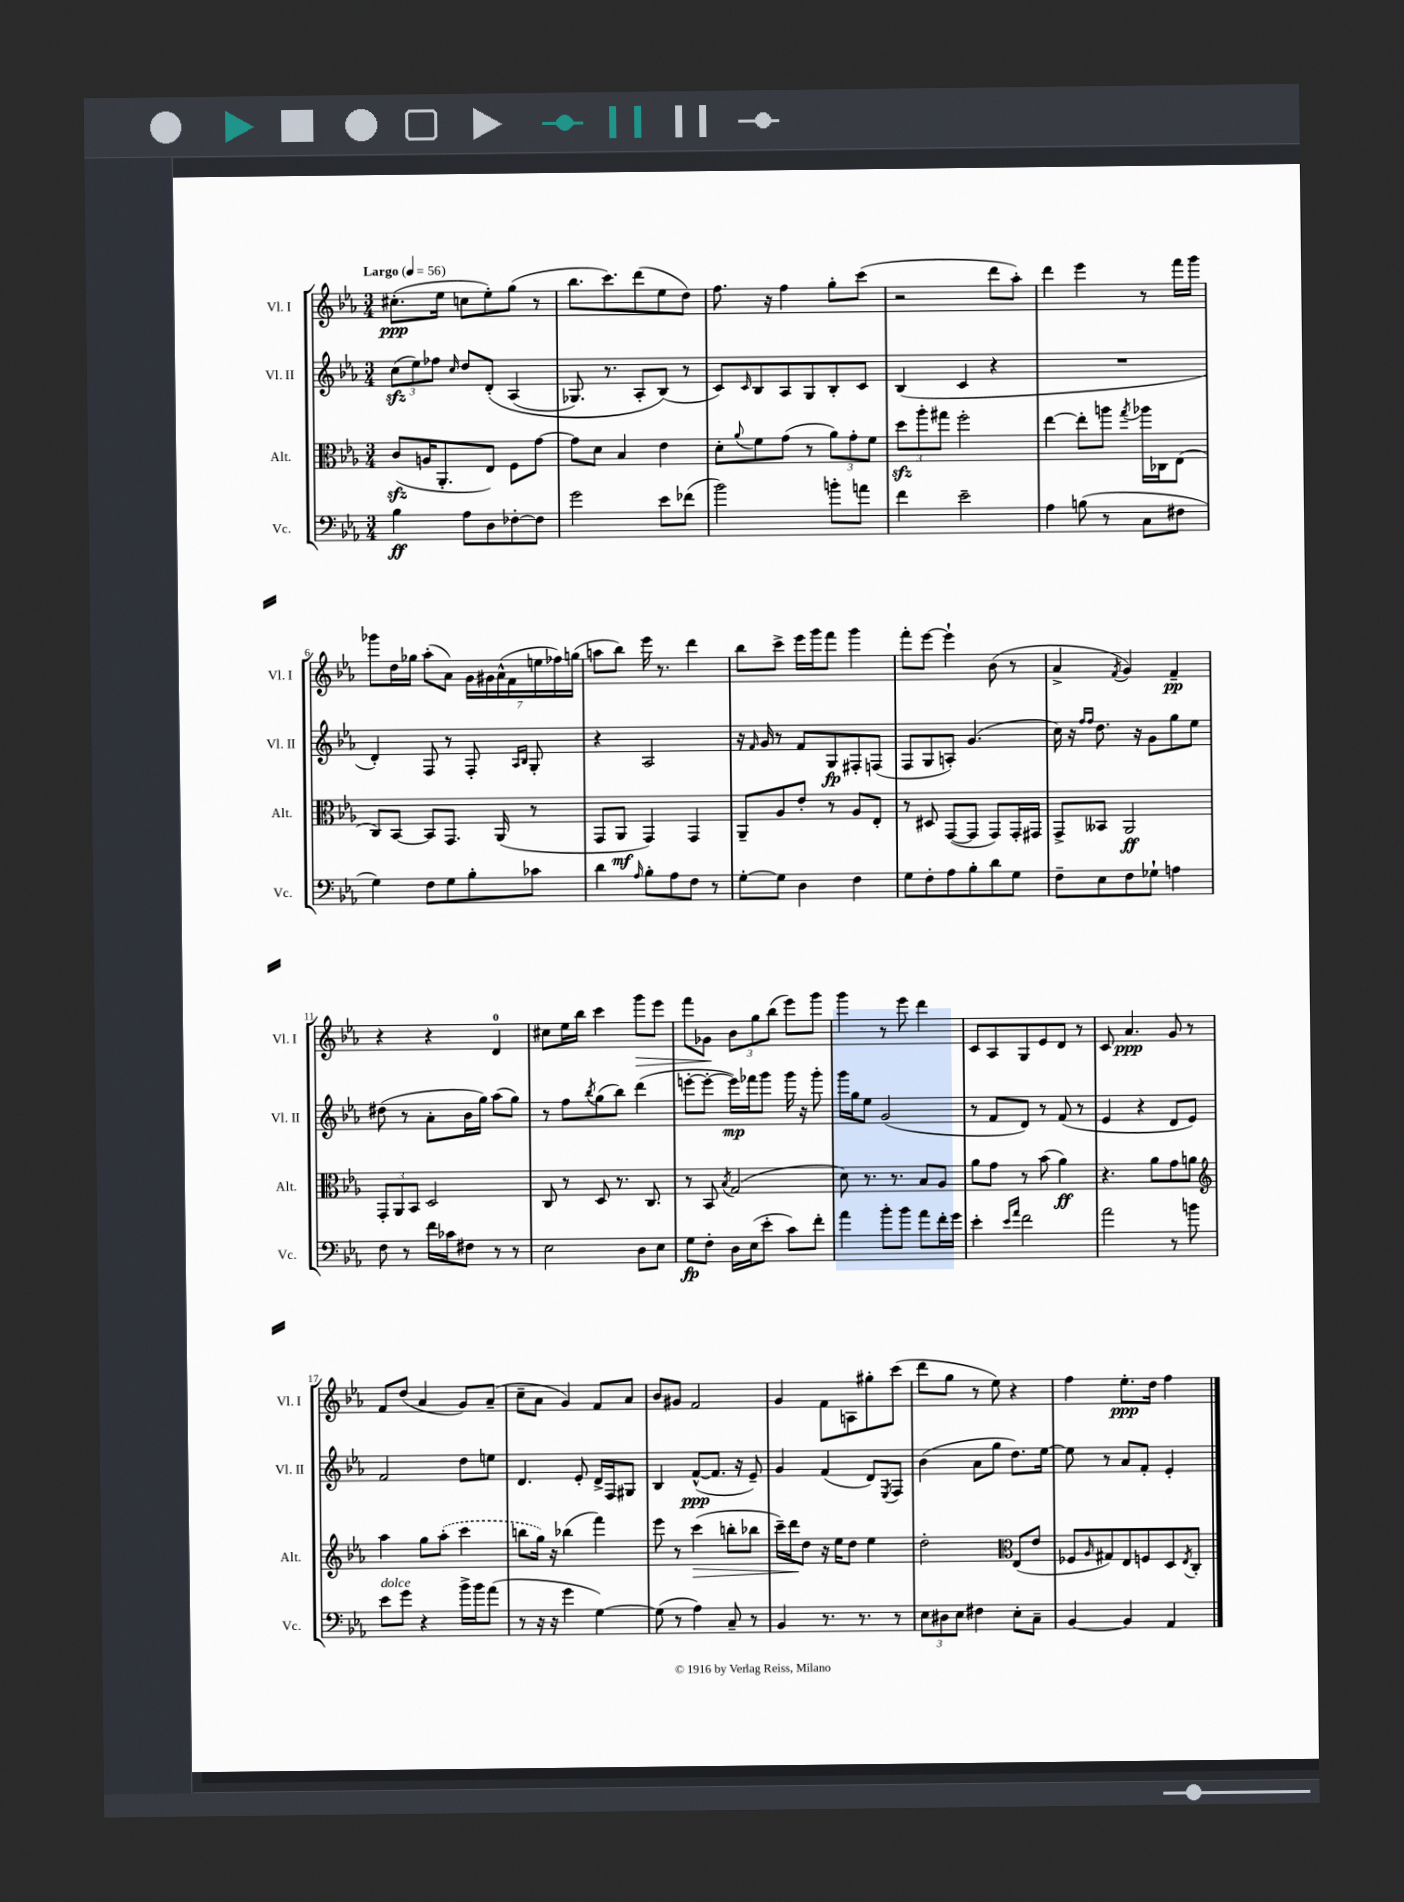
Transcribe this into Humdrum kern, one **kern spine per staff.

**kern	**kern	**kern	**kern
*staff4	*staff3	*staff2	*staff1
*clefF4	*clefC3	*clefG2	*clefG2
*k[b-e-a-]	*k[b-e-a-]	*k[b-e-a-]	*k[b-e-a-]
*M3/4	*M3/4	*M3/4	*M3/4
*MM56	*MM56	*MM56	*MM56
4B-\	(8c/L	(12cc\L	(8.cc#'\L
.	.	12ee-\)	.
.	16A/K	.	.
.	.	12ff-\J	.
.	8.AA-'/	.	16ee-\Jk
.	.	16qqcc/	.
8A-\L	.	8dd/L	8cc\L
8D\	8E-/J)	&(8d'/J	8ee-'\)
[8F-'\	8F\L	(4A-/	(8gg\J
8F-\]J	[8g\J	.	8r
=	=	=	=
2g\	8g\]L	8.G-/)	8.bb-\L
.	8d\J	.	.
.	.	8.r	8.ccc\)
.	4B-/	.	.
.	.	8A-'/L	(8ddd\
8e-\L	4e-\	(8B-/J&)	8ee-\
(8f-\J	.	8r	8dd\J)
=	=	=	=
2b-\)	8d'\L	8c/L)	8.ff\
.	8qqa-/	16qqc/	.
.	8f\	8B-/	.
.	.	.	16r
.	(8g\J	8A-/	4ff\
.	8r	8G/	.
8b'\L	12a-\L)	8B-'/	8gg'\L
.	12g'\	.	.
8a\J	.	8c/J	(8ccc\J
.	12f\J	.	.
=	=	=	=
4f\	12dd\L	(4B-/	2r
.	12aa-'\	.	.
.	12gg#\J	.	.
2e-~\	2ff'\	4c/	.
.	.	4r	8ddd\L
.	.	.	8aa-'\J)
=	=	=	=
4A-\	[4ee-\	2.r	4ddd\
(8B\	8ee-'\]L	.	4eee-\
8r	8aa\J	.	.
.	8qgg/	.	.
8C\L	16aa-\LL	.	8r
.	16C-\J	.	.
8F#\J	(8E-\J	.	16fff\LL
.	.	.	16ggg\JJ
=	=	=	=
4G\)	8C/L)	4d'/)	8ggg-\L
.	[8BB-/J	.	16dd\L
.	.	.	16gg-\JJ
8F\L	8BB-/]L	8F/	(8aa-'\L
8G\	8.GG/J	8r	8a-\J)
8B-'\	.	8F'/	28g\LL
.	.	.	28g#\
.	(16AA-/	.	.
.	.	.	(28a-^^\
.	.	.	28f\
.	.	16qqA-/LL	.
.	.	16qqB-/JJ	.
8c-\J	8r	8G'/	.
.	.	.	28ee\
.	.	.	28ff-\)
.	.	.	(28gg\JJ
=	=	=	=
4d\	8GG/L	4r	8aa\L
.	8AA-/J	.	8bb-\J)
16qqA-/	.	.	.
8B-'\L	4GG/)	2A-/	16eee-\
.	.	.	8.r
8A-\	.	.	.
8F\J	4GG/	.	4ddd\
8r	.	.	.
=	=	=	=
[8G'\L	8AA-~/L	16r	8bb-\L
.	.	16qqf/	.
.	.	16g/	.
8G\]J	8A-/	8r	8ccc^\J
4D\	8e-'/J	8f/L	16eee-\LL
.	.	.	16ggg\J
.	8r	8G/	8fff\J
4F\	8A-/L	8F#'/	4ggg\
.	8E-'/J	(8F/J	.
=	=	=	=
8G\L	8r	8F/L	8fff'\L
8F'\	8D#/	8G/	[8eee-\J
8A-\	([8GG/L	8A'/J)	4eee-`\]
8B-'\	8GG/]J	(4.g/	.
8d\	8GG/L)	.	(8b-\
8G\J	16GG'/L	.	8r
.	16GG#/JJ	.	.
=	=	=	=
8F~\L	8GG^/L	16cc\)	4a-^/
.	.	16r	.
.	.	16qqff/LL	.
.	.	16qqff/JJ	.
8E-\	8BB--/J	8.dd\	.
.	.	.	8qf/
8F\	2AA-/	.	4g/)
.	.	16r	.
8G-`\J	.	8g\L	.
4A\	.	8gg\	4f~/
.	.	8ee-\J	.
=	=	=	=
8F\	12GG'/L	(8dd#\	4r
.	12AA-/	.	.
8r	.	8r	.
.	12BB-/J	.	.
16f\LL	2D/	8a-'\L	4r
16c-\J	.	.	.
8F#\J	.	16b-\L	.
.	.	16gg\JJ)	.
8r	.	(8aa-\L	4d/
8r	.	8gg\J)	.
=	=	=	=
2E-\	8C/	8r	8cc#\L
.	8r	8ff\L	16ee-\L
.	.	.	16bb-\JJ
.	.	8qbb-/	.
.	8D/	(8gg\	4ccc\
.	8.r	8bb-\J)	.
8D\L	.	(4ddd\	8ggg\L
.	8.C/	.	.
8E-\J	.	.	8eee-\J
=	=	=	=
8G\L	8r	[8eee'\L	8fff\L
8F'\J	8BB-/	8eee'\_J	8g-\J
.	8qB-/	.	.
16D\LL	(2G/	16eee\]LL)	12b-\L
(16E-\J	.	16fff-\J	.
.	.	.	12gg\
8e-'\J	.	8ggg\J	.
.	.	.	(12bb-\J
8c\L)	.	16ggg\	8eee-\L)
.	.	16r	.
8f'\J	.	8ggg'\	8ggg\J
=	=	=	=
4a-\	8d\)	16ggg\LL	4ggg\
.	.	16gg\J	.
.	8.r	8ee-\J	.
8b-'\L	.	(2g/	8r
.	8.r	.	.
8b-\J	.	.	8eee-\
8a-\L	8B-/L	.	4ddd\
16f'\L	8A-/J	.	.
16g\JJ	.	.	.
=	=	=	=
4e-'\	8a-\L	8r	8c/L
.	8g\J	8f/L	8A-/
16qqe-/LL	.	.	.
16qqa-/JJ	.	.	.
2f\	8r	8d/J)	8G/
.	(8b-\	8r	8e-/
.	4a-\)	(8f/	8d/J
.	.	8r	8r
=	=	=	=
2a-\	4.r	4e-/	8c/
.	.	.	4.a-/
.	.	4r	.
.	8a-\L	.	.
8r	8g\	8d/L	8g/
8b\	8a\J	8e-/J)	8r
=	=	=	=
*	*clefG2	*	*
8e-\L	4aa-\	2f/	8f/L
8g\J	.	.	(8dd/J
4r	8gg\L	.	4a-/
.	(8aa-'\J	.	.
16b-^\LL	4ccc\	8dd\L	8g/L)
16b-\J	.	.	.
(8a-\J	.	8ee\J	(8a-~/J
=	=	=	=
8r	8bb\L	4.d/	8cc~\L
16r	16gg\Jk)	.	8a-\J
16r	16r	.	.
4g\	(4bb-\	.	4g/)
.	.	8e-'/	.
[4G\)	4fff\)	16d^/LL	8f/L
.	.	16F/J	.
.	.	8G#/J	8a-/J
=	=	=	=
(8G\]	8eee-\	4B-/	8b-/L
8r	8r	.	8g#/J
4A-\)	(4ccc\	([8f^^/L	2f/
.	.	8.f/]J	.
8C~/	8bb'\L	.	.
.	.	16r	.
8r	8bb-\J	8e-~/)	.
=	=	=	=
4BB-/	16ccc~\LL)	4g/	4g/
.	16ddd\J	.	.
.	8dd\J	.	.
8.r	16r	(4f/	8f\L
.	16ee-\LK	.	.
.	8dd\J	.	8A\
8.r	.	.	.
.	4ee-\	8d/L)	8gg#'\
.	.	8qE-/	.
8r	.	8F/J	(8ccc\J
=	=	=	=
12E-\L	2dd'\	(4b-\	8ddd\L
12D#\	.	.	.
.	.	.	8gg\J
12E-\J	.	.	.
4F#\	.	8a-\L	8r
.	.	8gg\J	8ee-\)
*	*clefC3	*	*
8E-'\L	(8E-/L	8.dd\L)	4r
8C~\J	8e-/J	.	.
.	.	[16ee-\Jk	.
=	=	=	=
[4BB-/	8F-/L	8ee-\]	4ff\
.	16qqA-/	.	.
.	8G#/)	8r	.
4BB-/]	8E-/	8a-/L	8.ee-'\L
.	8F/	8f'/J	.
.	.	.	16dd\Jk
4AA-/	8D/	4e-'/	4ff\
.	8qE-/	.	.
.	8C'/J	.	.
==	==	==	==
*-	*-	*-	*-
